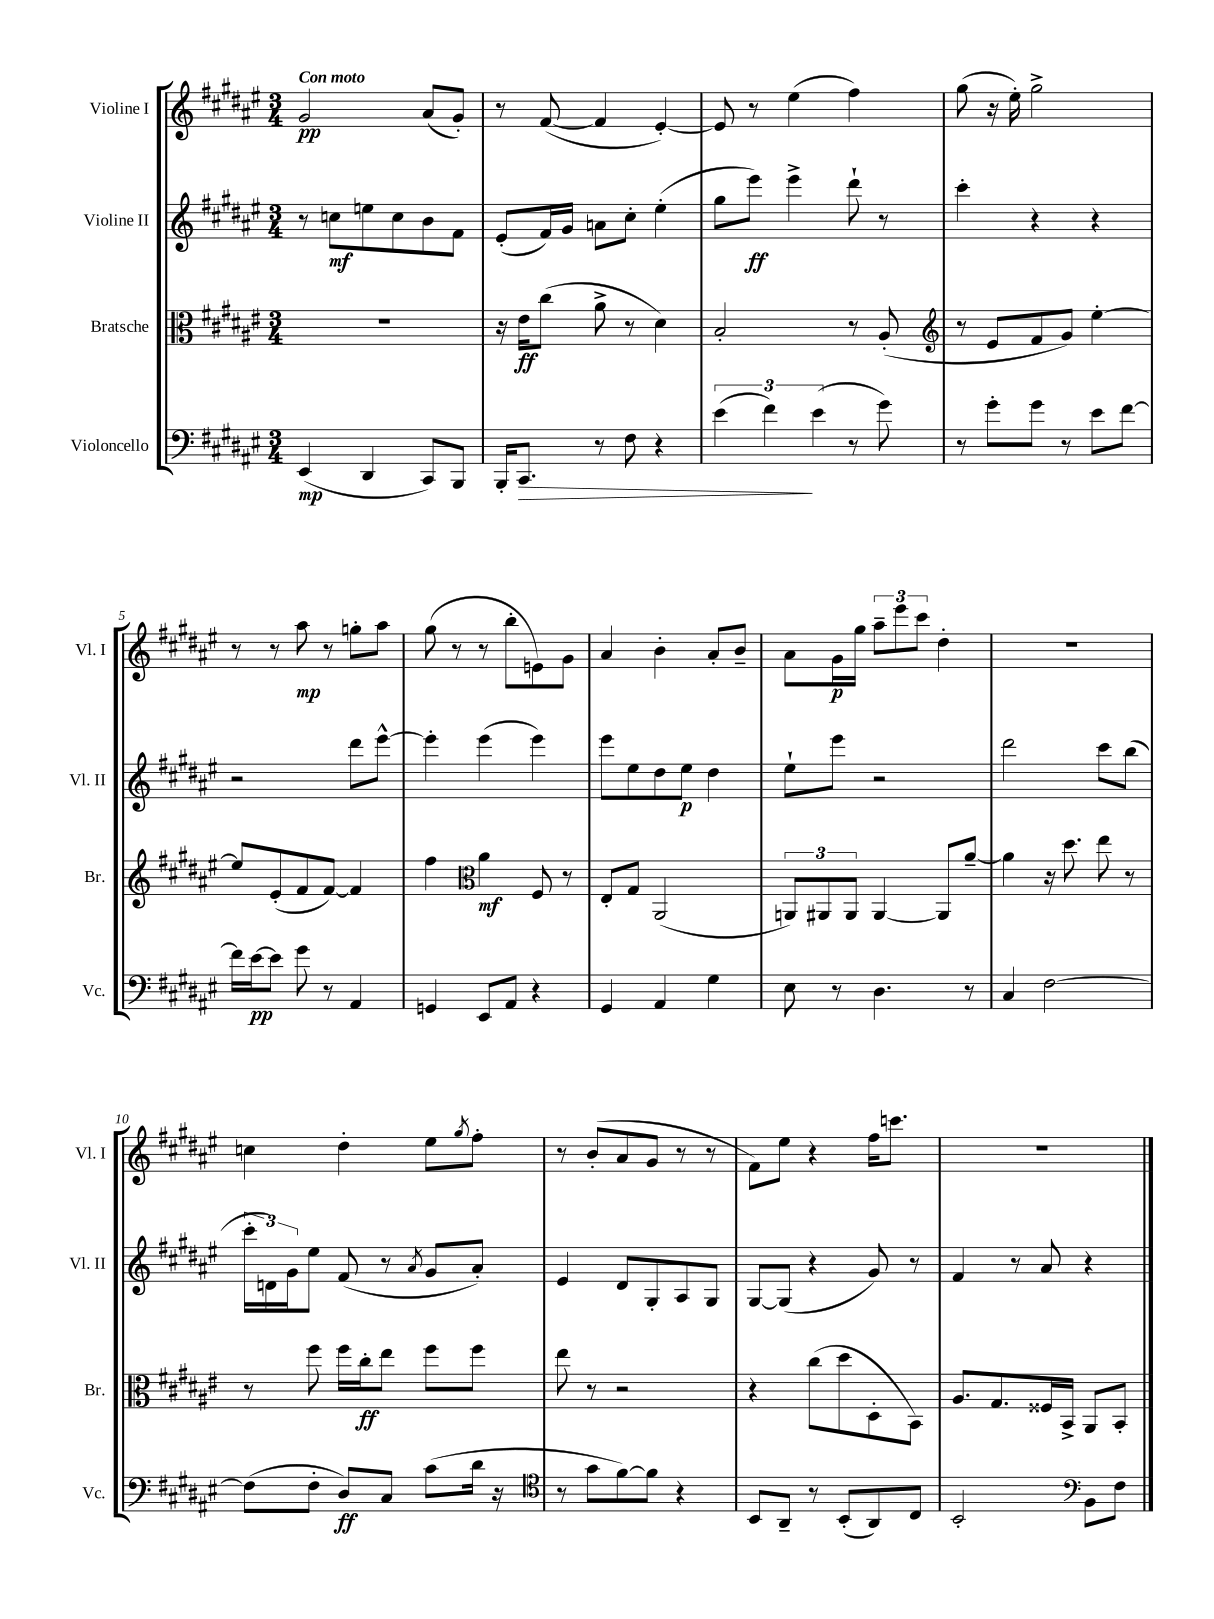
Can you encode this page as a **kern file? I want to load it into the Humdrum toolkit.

**kern	**kern	**kern	**kern
*staff4	*staff3	*staff2	*staff1
*clefF4	*clefC3	*clefG2	*clefG2
*k[f#c#g#d#a#e#]	*k[f#c#g#d#a#e#]	*k[f#c#g#d#a#e#]	*k[f#c#g#d#a#e#]
*M3/4	*M3/4	*M3/4	*M3/4
(4EE#	2.r	8r	2g#
.	.	8cc	.
4DD#	.	8ee	.
.	.	8cc	.
8CC#)	.	8b	(8a#
8BBB	.	8f#	8g#')
=	=	=	=
16BBB'	16r	(8e#'	8r
8.CC#	16e#	.	.
.	(8cc#	16f#)	([8f#
.	.	16g#	.
8r	8a#^	8a	4f#]
8F#	8r	8cc#'	.
4r	4d#)	(4ee#'	[4e#')
=	=	=	=
(6e#	2B'	8gg#	8e#]
.	.	8eee#)	8r
6f#)	.	.	.
.	.	4eee#^	(4ee#
(6e#	.	.	.
8r	8r	8ddd#`	4ff#)
8g#)	(8A#'	8r	.
=	=	=	=
*	*clefG2	*	*
8r	8r	4ccc#'	(8gg#
8g#'	8e#	.	16r
.	.	.	16ee#')
8g#	8f#	4r	2gg#^
8r	8g#)	.	.
8e#	[4ee#'	4r	.
[8f#	.	.	.
=	=	=	=
16f#]	8ee#]	2r	8r
[16e#	.	.	.
8e#]	(8e#'	.	8r
8g#	8f#	.	8aa#
8r	[8f#)	.	8r
4AA#	4f#]	8ddd#	8gg'
.	.	[8eee#^^	8aa#
=	=	=	=
4GG	4ff#	4eee#']	(8gg#
.	.	.	8r
*	*clefC3	*	*
8EE#	4a#	(4eee#	8r
8AA#	.	.	8bb'
4r	8F#	4eee#)	8e)
.	8r	.	8g#
=	=	=	=
4GG#	8E#'	8eee#	4a#
.	8G#	8ee#	.
4AA#	(2AA#	8dd#	4b'
.	.	8ee#	.
4G#	.	4dd#	8a#'
.	.	.	8b~
=	=	=	=
8E#	12AA)	8ee#`	8a#
.	12AA#	.	.
8r	.	8eee#	16g#
.	12AA#	.	.
.	.	.	16gg#
4.D#	[4AA#	2r	12aa#~
.	.	.	12eee#
.	.	.	12ccc#
.	8AA#]	.	4dd#'
8r	[8a#~	.	.
=	=	=	=
4C#	4a#]	2ddd#	2.r
[2F#	16r	.	.
.	8.dd#	.	.
.	8ee#	8ccc#	.
.	8r	(8bb	.
=	=	=	=
(8F#]	8r	24ccc#'	4cc
.	.	24d)	.
.	.	24g#	.
8F#'	8ff#	8ee#	.
8D#)	16ff#	(8f#	4dd#'
.	16cc#'	.	.
8C#	8ee#	8r	.
.	.	8qa#	.
(8c#	8ff#	8g#	8ee#
.	.	.	8qgg#
16d#	8ff#	8a#')	8ff#'
16r	.	.	.
=	=	=	=
*clefC4	*	*	*
8r	8ee#	4e#	8r
8g#	8r	.	(8b'
[8f#)	2r	8d#	8a#
8f#]	.	8G#'	8g#
4r	.	8A#	8r
.	.	8G#	8r
=	=	=	=
8BB	4r	[8G#	8f#)
8AA#~	.	(8G#]	8ee#
8r	(8cc#	4r	4r
(8BB'	8dd#	.	.
8AA#)	8D#'	8g#)	16ff#
.	.	.	8.ccc
8C#	8BB)	8r	.
=	=	=	=
2BB'	8.A#	4f#	2.r
.	8.G#	.	.
.	.	8r	.
.	16F##	8a#	.
.	16BB^	.	.
*clefF4	*	*	*
8BB	8AA#	4r	.
8F#	8BB'	.	.
==	==	==	==
*-	*-	*-	*-
